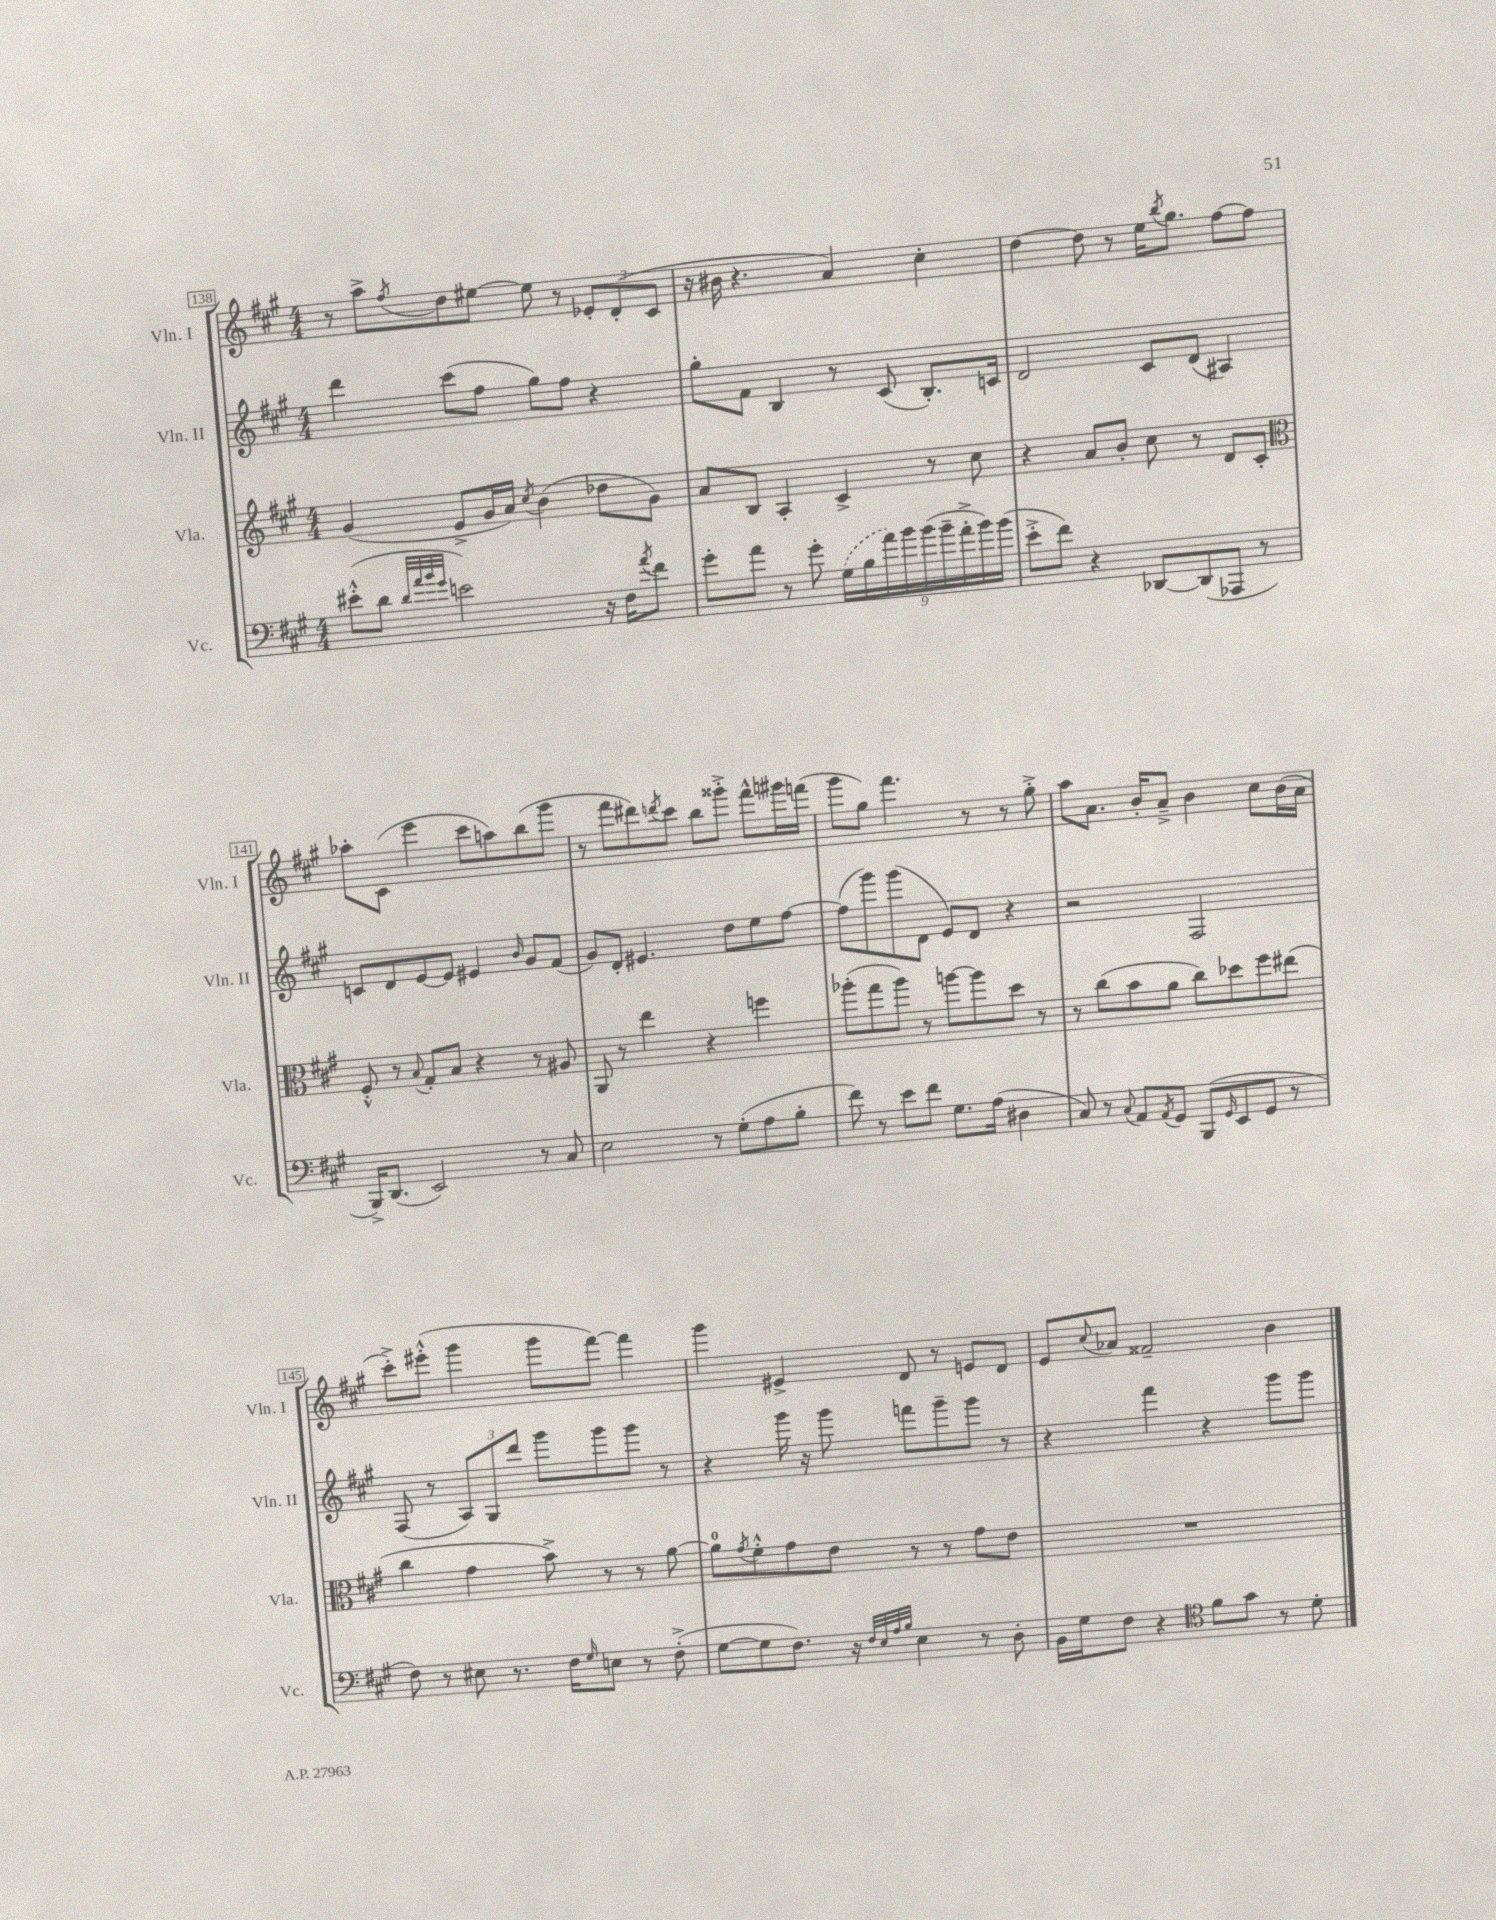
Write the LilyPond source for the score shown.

<<
\new StaffGroup <<
\new Staff = "s0" \with { instrumentName = "Vln. I" shortInstrumentName = "Vln. I" } {
    \clef treble \key a \major \numericTimeSignature \time 4/4
    r8 a''8-> \acciaccatura { fis''8 } d''8 eis''8~ eis''8 r8 \tuplet 3/2 { ees'8-. d'8-.( cis'8 } |
    r16 bis'16 r4. a'4) cis''4-. |
    d''4~ d''8 r8 e''16 \acciaccatura { b''8 } gis''8. fis''8~ fis''8 |
    aes''8-. cis'8( e'''4 cis'''8 a''8) b''8( gis'''8 |
    r8 fis'''8 dis'''8) \acciaccatura { d'''8 } cis'''8 b''8 gisis'''8-.-> fis'''8-^ gis'''16 f'''16( |
    gis'''8 gis''8) fis'''4. r8 r8 gis''8-.-> |
    a''8 a'8. b'16-. a'8---> b'4 cis''8 b'16( a'16 |
    cis'''8-.->) eis'''8-.-^( gis'''4 gis'''8 fis'''8~) fis'''4 |
    gis'''4 eis'4-> d'8 r8 e'8 d'8 |
    e'8 \appoggiatura { cis''8 } aes'8 fisis'2-- b'4 \bar "|." |
}
\new Staff = "s1" \with { instrumentName = "Vln. II" shortInstrumentName = "Vln. II" } {
    \clef treble \key a \major \numericTimeSignature \time 4/4
    d'''4 cis'''8( fis''8 gis''8) fis''8 r4 |
    gis''8-. fis'8 b4 r8 cis'8( b8.-.) c'16 |
    d'2 cis'8 d'8( ais4) |
    c'8 d'8 e'8~ e'8 eis'4 \grace { b'16 } gis'8 fis'8( |
    gis'8) d'8-. eis'4. d''8 e''8 fis''8~ |
    fis''8( gis'''8) gis'''8( d'8 e'8) d'8 r4 |
    r2 fis2 |
    fis8( r8 \tuplet 3/2 { a8) gis8 d'''8 } gis'''8 gis'''8 gis'''8 r8 |
    r4 gis'''16 r16 gis'''8 f'''8 gis'''8-- gis'''8 r8 |
    r4 fis'''4 r4 gis'''8 gis'''8 \bar "|." |
}
\new Staff = "s2" \with { instrumentName = "Vla." shortInstrumentName = "Vla." } {
    \clef treble \key a \major \numericTimeSignature \time 4/4
    gis'4( e'8-> gis'16 a'16) \acciaccatura { cis''8 } b'4( des''8 gis'8) |
    a'8 b8 a4-. cis'4-> r8 cis''8 |
    r4 a'8 b'8-. cis''8 r8 d'8 cis'8-. |
    \clef alto fis8-.-^ r8 \appoggiatura { b8 } gis8-. b8 r4 r8 ais8 |
    a,8 r8 e''4 r4 f''4 |
    aes''8-.( gis''8 aes''8) r8 a''8~ a''8 d''8 r8 |
    r8 cis''8( b'8 a'8 cis''8) des''8 fis''8 eis''8( |
    cis''4 gis'4 b'8->) r8 r8 a'8~ |
    a'8-0 \acciaccatura { gis'8 } fis'8-.-^ gis'8 e'8 r8 r8 gis'8 e'8 |
    R1 \bar "|." |
}
\new Staff = "s3" \with { instrumentName = "Vc." shortInstrumentName = "Vc." } {
    \clef bass \key a \major \numericTimeSignature \time 4/4
    eis'8-.-^( d'8 \grace { d'32 a'32 b'32 gis'32 } e'2) r16 fis16 \acciaccatura { a'8 } fis'8 |
    gis'8-. a'8 r8 gis'8-. \tuplet 9/8 { \once \slurDashed gis16( b16 a'16) b'16 b'16( b'16-- a'16-.-> b'16) b'16( } |
    e'8-.-> fis'8) r4 des,8~ des,8( aes,,8 r8 |
    b,,16->) d,8.( e,2) r8 cis8 |
    e2 r8 gis8-.( a8 b8-. |
    fis'8) r8 e'8 fis'8 gis8. a16( dis4 |
    cis8) r8 \appoggiatura { cis8 } a,8 \acciaccatura { a,8 } gis,8 b,,8( \grace { gis,16 } e,8 gis,8 r8 |
    fis8) r8 eis8 r8. fis16 \grace { gis16 } e8 r8 fis8-.->( |
    gis8~ gis8 fis8.) r16 \grace { fis32 e32 a32 b32 } e4 r8 d8-. |
    b,16 gis16 fis8 r4 \clef tenor fis'8 gis'8 r8 d'8-. \bar "|." |
}
>>
>>
\layout { \context { \Score currentBarNumber = #138 \override BarNumber.stencil = #(make-stencil-boxer 0.1 0.3 ly:text-interface::print) } }
